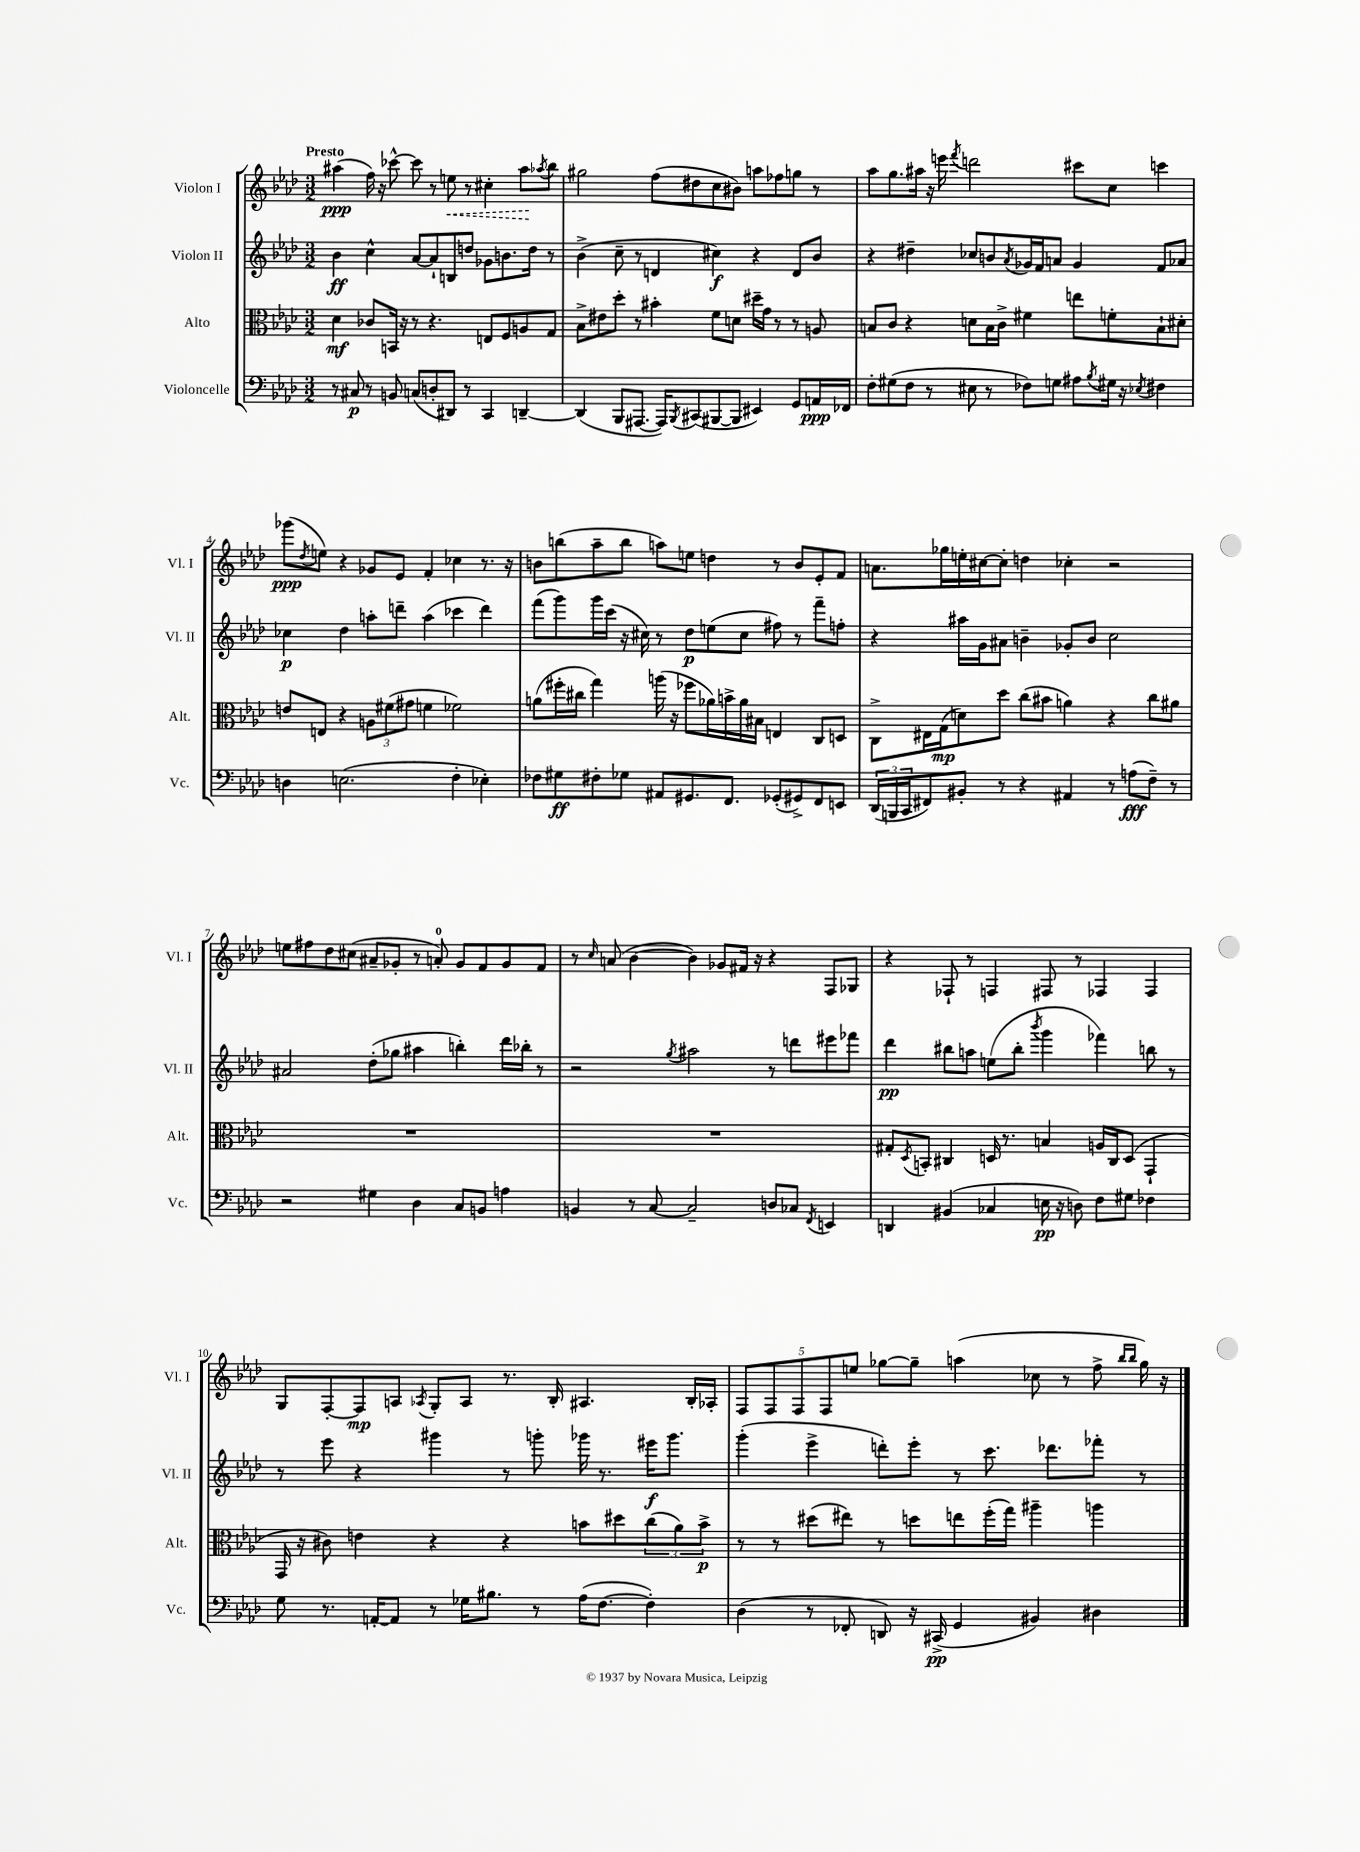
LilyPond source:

<<
\new StaffGroup <<
\new Staff = "s0" \with { instrumentName = "Violon I" shortInstrumentName = "Vl. I" } {
    \clef treble \key aes \major \numericTimeSignature \time 3/2 \tempo "Presto"
    ais''4\ppp( f''16) r16 ces'''8~-^ ces'''8 r8 \once \override Hairpin.style = #'dashed-line e''8\< r8 cis''4-. ais''8\! \acciaccatura { aes''8 } bes''8 |
    gis''2 f''8( dis''8 c''8 bis'8) a''8 fes''8 g''8 r8 |
    aes''8 g''8. ais''16 r16 e'''16 \acciaccatura { f'''8 } d'''2 cis'''8 c''8 c'''4 |
    ges'''8\ppp( \acciaccatura { des''8 } e''8) r4 ges'8 ees'8 f'4-. ces''4 r8. r16 |
    b'8 b''8( aes''8-- b''8 a''8) e''8 d''4 r8 b'8 ees'8-. f'8 |
    a'8. ges''16 e''16-. cis''16~ cis''8-. d''4 ces''4-. r2 |
    e''8 fis''8 des''8 cis''8( ais'8-- ges'8-. r8 a'8-0-.) ges'8 f'8 ges'8 f'8 |
    r8 \grace { c''16 } a'8( bes'4~ bes'4) ges'8 fis'16 r16 r4 f8 ges8 |
    r4 fes8-! r8 f4 fis8 r8 fes4 fes4 |
    g8 f8~-. f8\mp a8 \acciaccatura { aes8 } g8-. aes8 r8. bes16-. ais4. bes16-. aes16-. |
    \tuplet 5/4 { f8 f8 f8 f8 e''8 } ges''8~ ges''8-- a''4( ces''8 r8 f''8-> \grace { bes''16 bes''16 } ges''16) r16 \bar "|." |
}
\new Staff = "s1" \with { instrumentName = "Violon II" shortInstrumentName = "Vl. II" } {
    \clef treble \key aes \major \numericTimeSignature \time 3/2
    bes'4\ff c''4-^ aes'8~ aes'8-! b8 d''8 ges'8 b'8. d''16 r8 |
    bes'4->( c''8-- r8 d'4 cis''4\f) r4 d'8 bes'8 |
    r4 dis''4-- ces''8 b'8 \acciaccatura { aes'8 } ges'16 f'16 a'8 ges'4 f'8 aes'8 |
    ces''4\p des''4 a''8-. d'''8-- a''4( ces'''4 d'''4) |
    f'''8( g'''8) g'''16 c'''16( r16 cis''16) r8 des''8\p e''8( cis''8 fis''8) r8 f'''8-- f''8-. |
    r4 ais''16 g'16 ais'8 b'4-- ges'8-. b'8 c''2 |
    ais'2 des''8-.( ges''8 ais''4 b''4-.) des'''16 bes''16-. r8 |
    r2 \acciaccatura { g''8 } ais''2 r8 d'''8 eis'''8 fes'''8 |
    des'''4\pp bis''8 a''8 e''8( bis''8-. \acciaccatura { bes'''8 } g'''4 fes'''4) b''8 r8 |
    r8 ees'''8 r4 gis'''4 r8 g'''8-. ges'''16 r8. eis'''16\f ges'''8. |
    g'''4-.( ees'''4-> d'''8-.) ees'''8-. r8 c'''8. des'''8. fes'''8-. r8 \bar "|." |
}
\new Staff = "s2" \with { instrumentName = "Alto" shortInstrumentName = "Alt." } {
    \clef alto \key aes \major \numericTimeSignature \time 3/2
    des'4\mf ces'8 b,16 r16 r8 r4. e8 f8 a8 g8 |
    bes8-> eis'8 des''8-. r8 bis'4-. f'8 d'8 dis''16-- g'16 r8 r8 a8 |
    b8 c'8 r4 d'8 b16 c'16-> fis'4 e''8 f'8-. b8-! dis'8-. |
    e'8 e8 r4 \tuplet 3/2 { a8 fis'8( gis'8 } f'4 fes'2) |
    a'8( fis''16-. cis''16 g''4) a''16( r16 fes''8 aes'16) b'16-> aes'16 bis16 e4 c8 d8 |
    c8-> eis16 g16\mp( d'8) des''8 c''8( bis'8 a'4) r4 c''8 ais'8 |
    R1. |
    R1. |
    gis8-. \acciaccatura { des8 } b,8-. cis4 d16 r8. b4 a16 cis16 d8( g,4-! |
    g,16 r16 cis'8) e'4 r4 r4 b'8 dis''8 \tuplet 3/2 { c''8( aes'8) b'8->\p } |
    r8 r8 dis''8( eis''8) r8 d''8 e''8 f''16-.( g''16) ais''4-- a''4 \bar "|." |
}
\new Staff = "s3" \with { instrumentName = "Violoncelle" shortInstrumentName = "Vc." } {
    \clef bass \key aes \major \numericTimeSignature \time 3/2
    r8 cis8\p r8 b,8 c8( d8-. dis,8) r8 c,4 d,4~-- |
    d,4( bes,,8 ais,,8.~ ais,,16) \acciaccatura { bes,,8 } cis,8( bis,,8~ bis,,8 eis,4) g,8 a,16\ppp fes,16 |
    f8-. gis8( f8 r8 eis8 r8 fes8) g8 ais8 \acciaccatura { bes8 } gis16 r16 \acciaccatura { ees8 } fis4 |
    d4 e2.( f4-. ees4-.) |
    fes8 gis8\ff fis8-. ges8 ais,8 gis,8. f,8. ges,8-.( gis,8->) f,8 e,8 |
    \tuplet 3/2 { des,16( b,,16 c,16 } fis,8) bis,8-. r8 r4 ais,4 r8 a8\fff( f8--) r8 |
    r2 gis4 des4 c8 b,8 a4 |
    b,4 r8 c8~ c2-- d8 ces8 \acciaccatura { f,8 } e,4 |
    d,4 bis,4( ces4 e16\pp r16 d8) f8 gis8 fes4 |
    g8 r8. a,16~-. a,8 r8 ges16 bis8. r8 aes16( f8.~ f4-.) |
    des4( r8 fes,8-. d,8) r16 cis,16->\pp( g,4 bis,4) dis4 \bar "|." |
}
>>
>>
